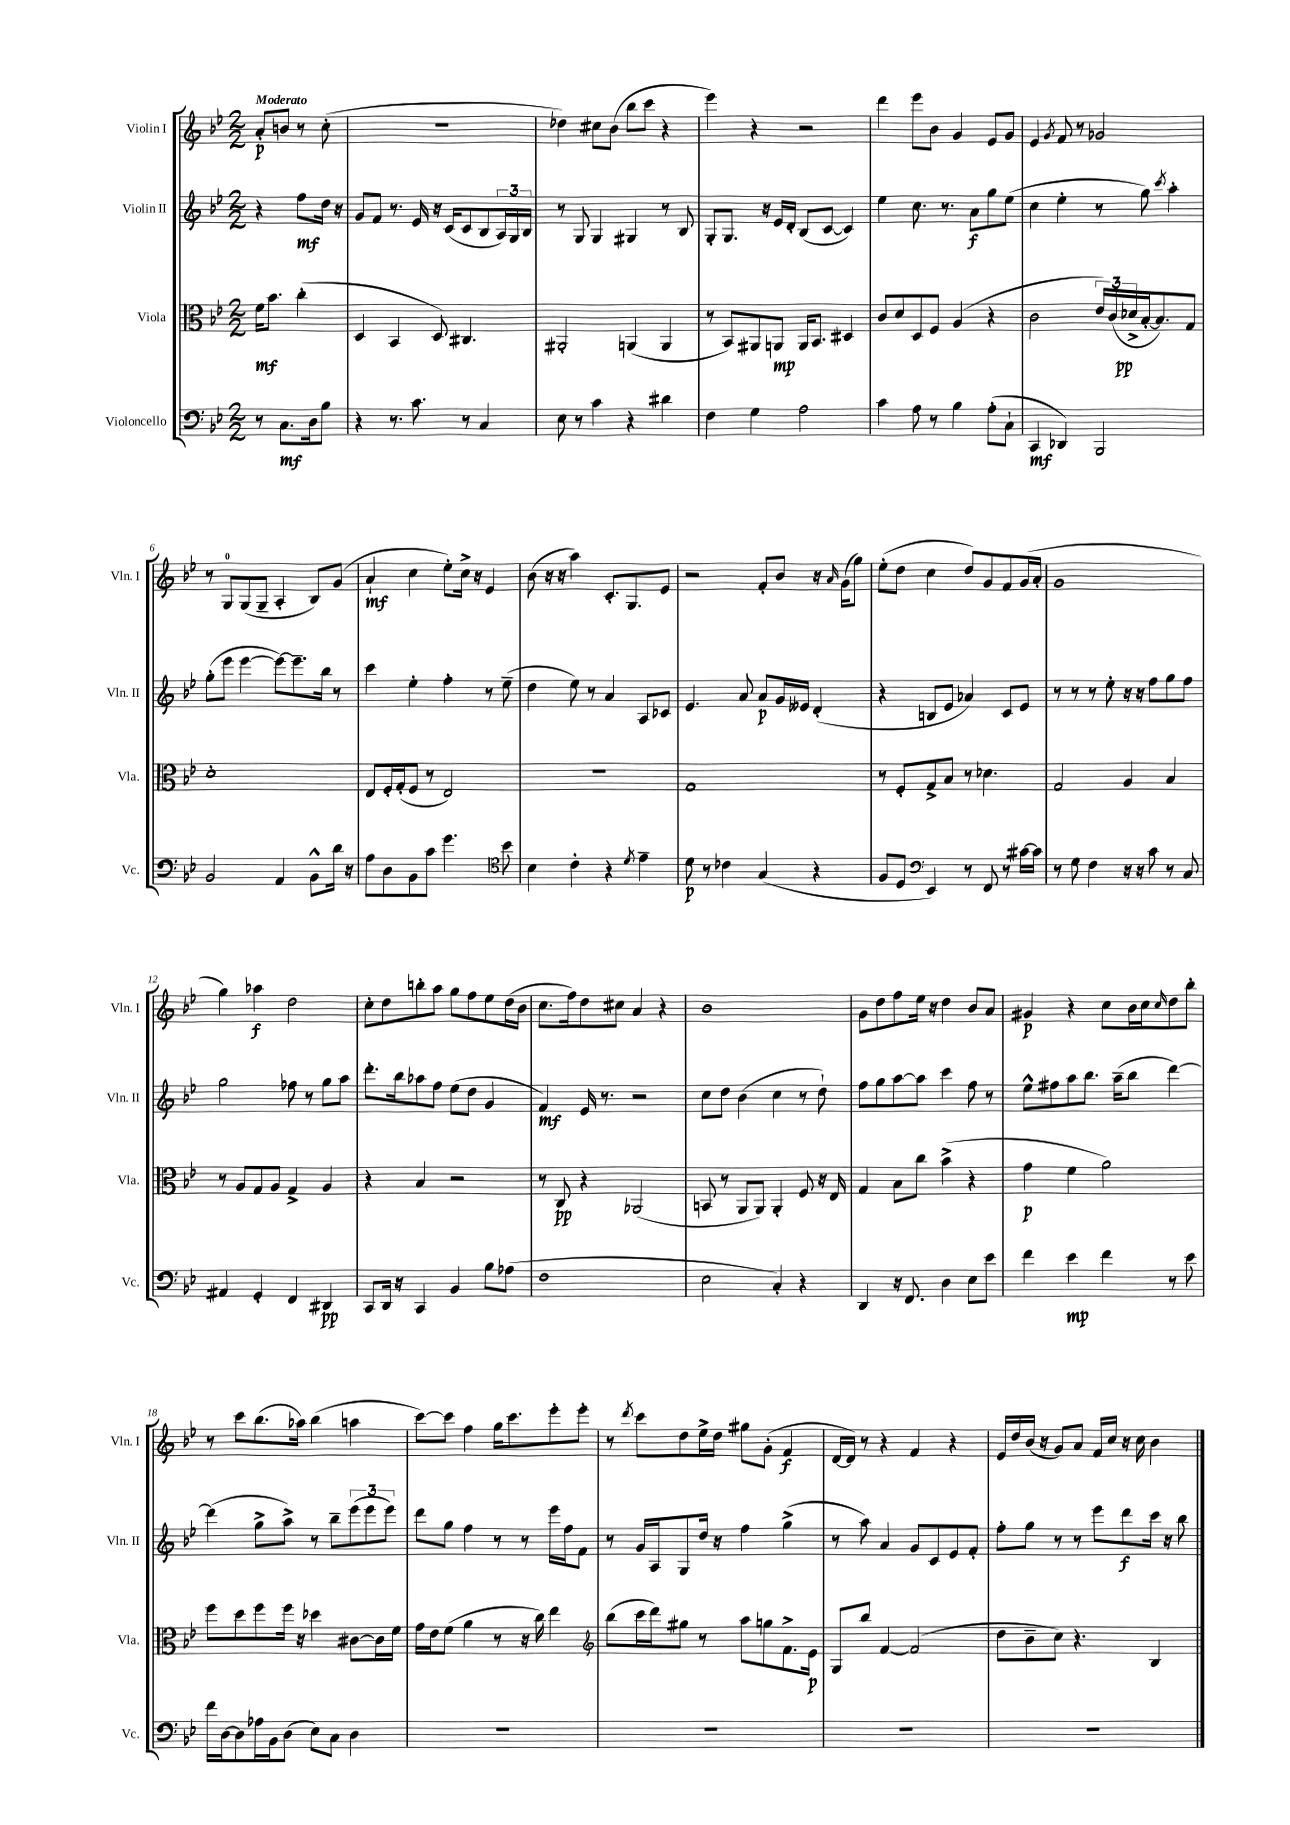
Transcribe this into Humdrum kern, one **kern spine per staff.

**kern	**kern	**kern	**kern
*staff4	*staff3	*staff2	*staff1
*clefF4	*clefC3	*clefG2	*clefG2
*k[b-e-]	*k[b-e-]	*k[b-e-]	*k[b-e-]
*M2/2	*M2/2	*M2/2	*M2/2
8r	16f	4r	8a'
.	8.b-	.	.
8.C	.	.	8b
.	(4cc'	8ff	8r
16D	.	.	.
8B-	.	16dd	(8cc'
.	.	16r	.
=	=	=	=
4r	4D	8g	1r
.	.	8f	.
8.r	4BB-	8.r	.
8.c	.	16e-	.
.	8D)	16r	.
.	.	(16c	.
8r	4.C#	8c	.
4C	.	8B-	.
.	.	24A)	.
.	.	24G	.
.	.	24B-	.
=	=	=	=
8E-	2AA#'	8r	4dd-)
8r	.	8G	.
4c	.	4G	8cc#
.	.	.	(8b-
4r	(4AA	4G#	8bb-
.	.	.	8ccc
4d#	4AA	8r	4r
.	.	8B-	.
=	=	=	=
4F	8r	8G'	4eee-)
.	8BB-)	8.G	.
4G	8AA#	.	4r
.	.	16r	.
.	8AA	16e-	.
.	.	16d'	.
2A	16AA	(8B-	2r
.	8.BB-	.	.
.	.	[8c	.
.	4D#	4c])	.
=	=	=	=
4c	8c	4ee-	4ddd
.	8d	.	.
8A	8D	8.cc	8eee-
8r	8F	.	8b-
.	.	8.r	.
4B-	(4A	.	4g
.	.	8a	.
(8A'	4r	8gg	8e-
8C`	.	(8ee-	8g
=	=	=	=
4CC	2c	4cc	4e-
.	.	.	8qg
4DD-)	.	4ee-'	8f
.	.	.	8r
2BBB-	24e-)	8r	2g-
.	(24c	.	.
.	24d-^	.	.
.	[16B-'	8gg)	.
.	8.B-])	.	.
.	.	8qccc	.
.	.	4aa'	.
.	8G	.	.
=	=	=	=
2BB-	1d'	(8gg'	8r
.	.	8eee-	8G
.	.	[4eee-	(8G
.	.	.	8G~
4AA	.	8eee-_)	4A'
.	.	8.eee-~]	.
8BB-^^	.	.	8B-)
.	.	16bb-	.
16d	.	8r	(8g
16r	.	.	.
=	=	=	=
8A	8E-	4ccc	4a`
8D	16F'	.	.
.	(16G'	.	.
8BB-	8F	4ee-'	4cc
8c	8r	.	.
4.g	2E-)	4ff'	8ee-')
.	.	.	16cc^
.	.	.	16r
.	.	8r	4e-
*clefC4	*	*	*
8b-	.	(8ee-~	.
=	=	=	=
4B-	1r	4dd	(8b-
.	.	.	16r
.	.	.	16r
4c'	.	8ee-)	4aa)
.	.	8r	.
4r	.	4a	8.c'
.	.	.	8.G
8qd	.	.	.
4e-~	.	8A	.
.	.	8c-	8e-
=	=	=	=
8d	1G	4.e-	2r
8r	.	.	.
4c-	.	.	.
.	.	8a	.
(4G	.	8a	8f'
.	.	16g	8b-
.	.	16e--	.
4r	.	(4d'	16r
.	.	.	16qqa
.	.	.	(16g
.	.	.	8gg)
=	=	=	=
8F	8r	4r	(8ee-'
8D	8F'	.	8dd
*clefF4	*	*	*
4EE-)	8G^	8B	4cc
.	8B-	8e-	.
8r	8r	4a-)	8dd)
8FF	4.d-	.	8g
8r	.	8c	8f
[16c#	.	8e-	(16g
16c#]	.	.	16a'
=	=	=	=
8r	2G	8r	1g
8G	.	8r	.
4F	.	8r	.
.	.	8ee-'	.
16r	4A	16r	.
16r	.	16r	.
8c	.	8ff	.
8r	4B-	8gg	.
8C	.	8ff	.
=	=	=	=
4AA#	8r	2gg	4gg)
.	8A	.	.
4GG'	8G	.	4aa-
.	8A	.	.
4FF	4G^	8ff-	2dd
.	.	8r	.
4DD#	4A	8gg	.
.	.	8aa	.
=	=	=	=
8CC	4r	8.ddd'	8cc'
16DD	.	.	8dd
16r	.	16bb-	.
4CC	4B-	8aa-	8bb'
.	.	8ff	8aa
4BB-	2r	(8ee-	8gg
.	.	8dd	8ff
8B-	.	4g	8ee-
(8A-	.	.	(16dd
.	.	.	16b-
=	=	=	=
1F	8r	4f)	8.cc
.	8C	.	.
.	.	.	16ff)
.	4r	16e-	8dd
.	.	8.r	.
.	.	.	8cc#
.	(2AA-	2r	4a
.	.	.	4r
=	=	=	=
2E-	8BB	8cc	1b-
.	8r	8dd	.
.	8AA	(4b-	.
.	8AA)	.	.
4C')	4AA'	4cc	.
4r	8F	8r	.
.	16r	8dd`)	.
.	16E-	.	.
=	=	=	=
4DD	4G	8ff	8g
.	.	8gg	8dd
16r	8B-	[8aa	8ff
8.FF	.	.	.
.	8cc	8aa]	16ee-
.	.	.	16r
4D	(4b-^	4ccc	4dd
8E-	4r	8ff	8b-
8e-	.	8r	8a
=	=	=	=
4f	4g	8ee-^^	4g#
.	.	8ff#	.
4e-	4f	8aa	4r
.	.	8.bb-	.
4f	2a)	.	8cc
.	.	(16aa~	.
.	.	8bb-	16b-
.	.	.	16cc
.	.	.	16qqcc
8r	.	[4ddd)	8dd
8e-	.	.	8bb-'
=	=	=	=
16f	8ff	(4ddd]	8r
[16D	.	.	.
8D]	8dd	.	8ccc
16A-	8ff	8gg^	(8.bb-
16BB-	.	.	.
(8D	16ff	8aa^)	.
.	16r	.	16aa-)
8E-)	4dd-	8r	(4bb-
8C	.	8bb-~	.
4D	[8c#	(12eee-	4aa
.	.	12eee-	.
.	16c#]	.	.
.	.	12eee-)	.
.	16f	.	.
=	=	=	=
1r	16g	8ddd	[8ccc)
.	16e-	.	.
.	(8f	8gg	8ccc]
.	4a	4ff	4ff
.	8r	8r	16gg
.	.	.	8.ccc
.	16r	8r	.
.	16cc)	.	.
.	4ee-	16eee-	8eee-'
.	.	16ff	.
.	.	8f	8eee-'
=	=	=	=
*	*clefG2	*	*
1r	(8bb-	8r	8r
.	.	.	8qddd
.	16ccc	16g	8ccc
.	16ddd)	16A	.
.	8gg#	8G	8dd
.	8r	16dd	16ee-^
.	.	16r	16dd
.	8aa	4ff	8gg#
.	8gg	.	(8g'
.	8.f^	(4gg^	4f
.	16e-	.	.
=	=	=	=
1r	8G	8r	[16d
.	.	.	16d])
.	8bb-	8aa)	8r
.	[4f	4a	4r
.	(2f]	8g	4f
.	.	8c	.
.	.	8e-	4r
.	.	8f'	.
=	=	=	=
1r	8dd	8ff'	16e-
.	.	.	16dd
.	8b-~	8gg	(16b-
.	.	.	16r
.	8cc)	8r	8g)
.	4.r	8r	8a
.	.	8eee-	16f
.	.	.	16cc
.	.	8ddd	16r
.	.	.	16cc
.	4B-	16ccc	4b-
.	.	16r	.
.	.	8bb-	.
==	==	==	==
*-	*-	*-	*-
